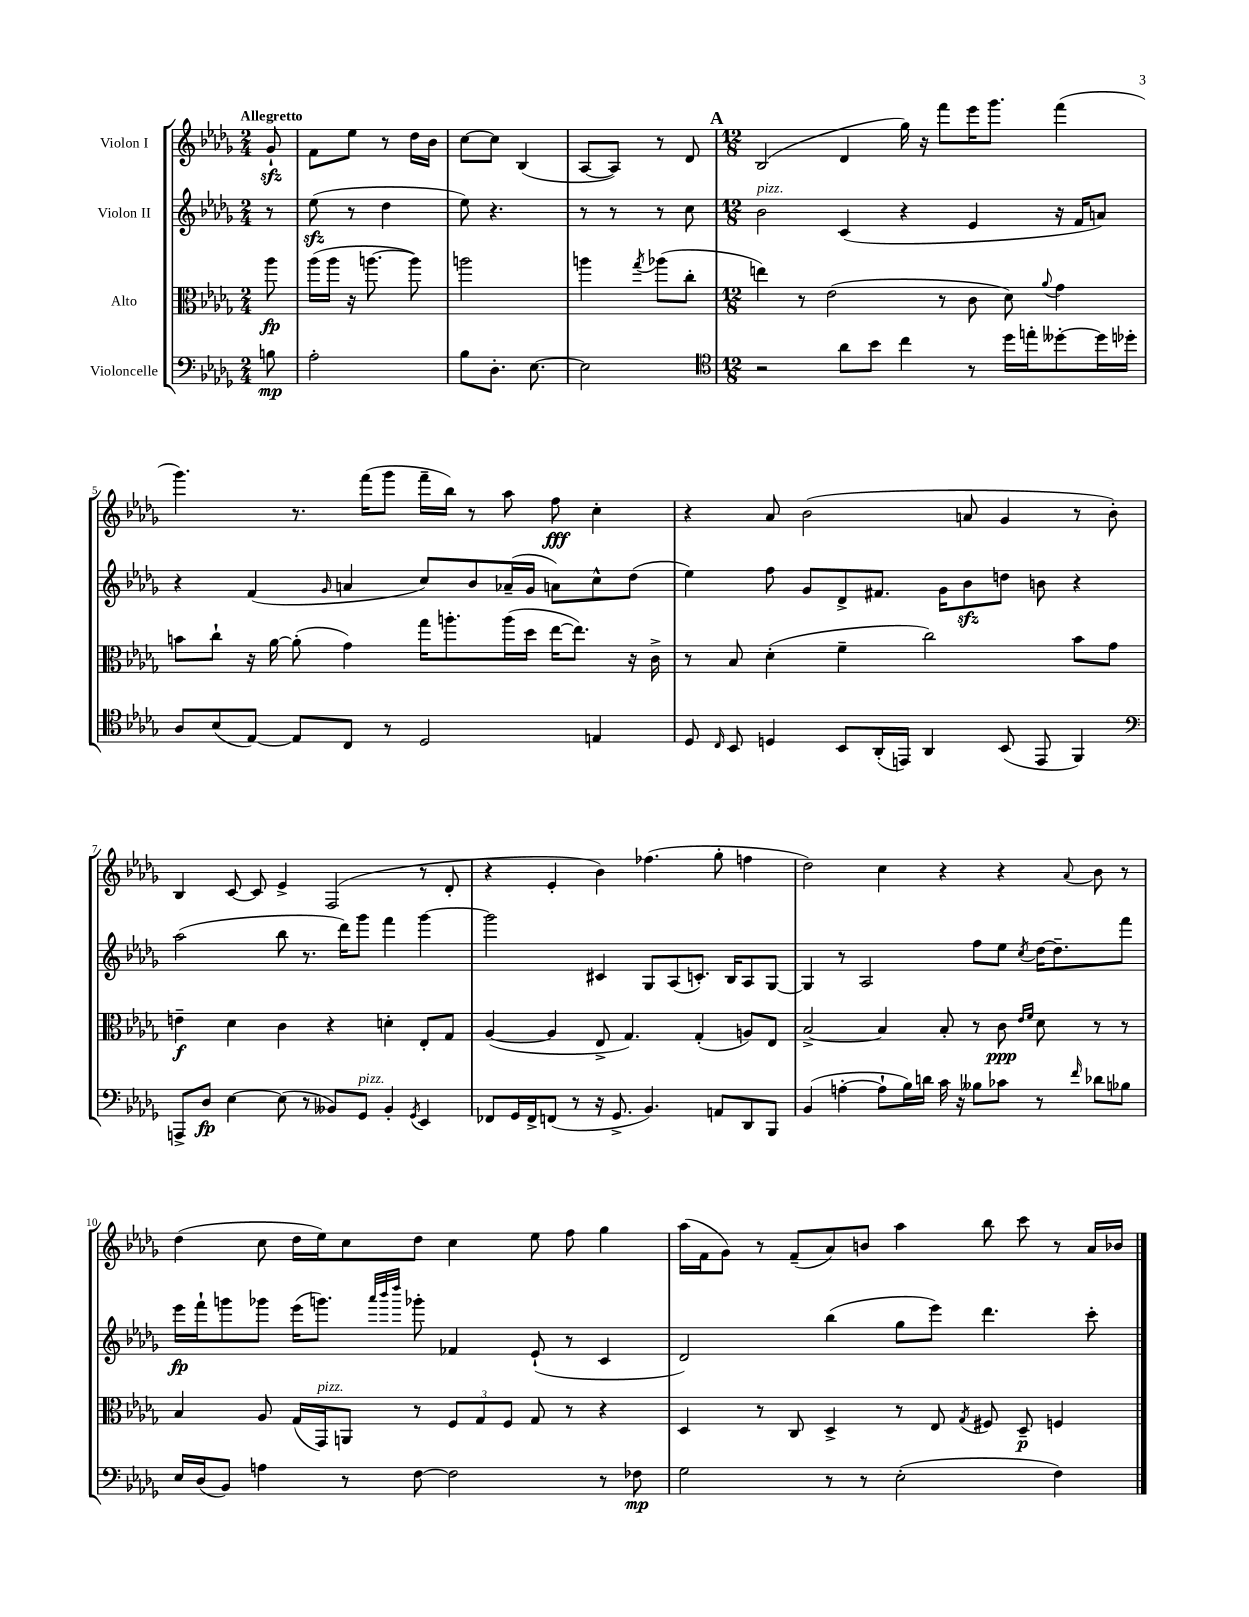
<<
\new StaffGroup <<
\new Staff = "s0" \with { instrumentName = "Violon I" } {
    \clef treble \key des \major \numericTimeSignature \time 2/4 \partial 8 \tempo "Allegretto"
    \autoBeamOff ges'8-!\sfz |
    f'8[ ees''8] r8 des''16[ bes'16] |
    c''8[~ c''8] bes4( |
    aes8[~ aes8]) r8 des'8 |
    \mark \markup { \bold "A" } \numericTimeSignature \time 12/8 bes2( des'4 ges''16) r16 f'''8[ ees'''16 ges'''8.] f'''4( |
    ges'''4.) r8. f'''16[( ges'''8] f'''16[-- bes''16]) r8 aes''8 f''8\fff c''4-. |
    r4 aes'8 bes'2( a'8 ges'4 r8 bes'8-.) |
    bes4 c'8~ c'8 ees'4-> f2( r8 des'8-. |
    r4 ees'4-. bes'4) fes''4.( ges''8-. f''4 |
    des''2) c''4 r4 r4 \appoggiatura { aes'8 } bes'8 r8 |
    des''4( c''8 des''16[ ees''16) c''8 des''8] c''4 ees''8 f''8 ges''4 |
    aes''16[( f'16 ges'8]) r8 f'8[--( aes'8) b'8] aes''4 bes''8 c'''8 r8 aes'16[ bes'16] \bar "|." |
}
\new Staff = "s1" \with { instrumentName = "Violon II" } {
    \clef treble \key des \major \numericTimeSignature \time 2/4 \partial 8
    \autoBeamOff r8 |
    ees''8\sfz( r8 des''4 |
    ees''8) r4. |
    r8 r8 r8 c''8 |
    \mark \markup { \bold "A" } \numericTimeSignature \time 12/8 bes'2^\markup { \italic "pizz." } c'4( r4 ees'4 r16 f'16[ a'8]) |
    r4 f'4( \grace { ges'16 } a'4 c''8[) bes'8 aes'16--( ges'16] a'8[) c''8-^ des''8]( |
    ees''4) f''8 ges'8[ des'8-> fis'8.] ges'16[ bes'8\sfz d''8] b'8 r4 |
    aes''2( bes''8 r8. des'''16[) ges'''8] f'''4 ges'''4~ |
    ges'''2 cis'4 ges8[ aes8( c'8.]-.) bes16[ aes8 ges8]~ |
    ges4 r8 aes2 f''8[ ees''8] \acciaccatura { c''8 } des''16[~ des''8.-- f'''8] |
    ees'''16[\fp f'''16-! g'''8 ges'''8] ees'''16[( g'''8.]) \grace { aes'''32[ bes'''32 des''''32] } ges'''8-. fes'4 ees'8-!( r8 c'4 |
    des'2) bes''4( ges''8[ ees'''8]) des'''4. c'''8-. \bar "|." |
}
\new Staff = "s2" \with { instrumentName = "Alto" } {
    \clef alto \key des \major \numericTimeSignature \time 2/4 \partial 8
    \autoBeamOff aes''8\fp |
    aes''16[( aes''16] r16 a''8.~ a''8) |
    a''2 |
    a''4 \acciaccatura { ges''8 } aes''8[( c''8]-. |
    \mark \markup { \bold "A" } \numericTimeSignature \time 12/8 e''4) r8 ees'2( r8 c'8 des'8) \appoggiatura { aes'8 } ges'4 |
    b'8[ c''8]-! r16 aes'16~ aes'8-.( ges'4) ges''16[ a''8.-. a''16( des''16] ees''16[~ ees''8.]) r16 c'16-> |
    r8 bes8 des'4-.( f'4-- c''2) bes'8[ ges'8] |
    e'4--\f des'4 c'4 r4 d'4-. ees8[-. ges8] |
    aes4~( aes4 ees8-> ges4.) ges4-.( a8[) ees8] |
    bes2~-> bes4 bes8-. r8 c'8\ppp \grace { ees'16[ f'16] } des'8 r8 r8 |
    bes4 aes8 ges16[( ges,16^\markup { \italic "pizz." }) a,8] r8 \tuplet 3/2 { f8[ ges8 f8] } ges8 r8 r4 |
    des4 r8 c8 des4-> r8 ees8 \acciaccatura { ges8 } fis8 des8--\p f4 \bar "|." |
}
\new Staff = "s3" \with { instrumentName = "Violoncelle" } {
    \clef bass \key des \major \numericTimeSignature \time 2/4 \partial 8
    \autoBeamOff b8\mp |
    aes2-. |
    bes8[ des8.]-. ees8.~ |
    ees2 |
    \mark \markup { \bold "A" } \numericTimeSignature \time 12/8 \clef tenor r2 aes'8[ bes'8] c''4 r8 des''16[ e''16-. deses''8~-. deses''16 des''16]-. |
    aes8[ bes8( ees8]~) ees8[ c8] r8 des2 e4 |
    des8 \grace { c16 } bes,8 d4 bes,8[ aes,16-.( e,16]) aes,4 bes,8( e,8 f,4) |
    \clef bass a,,8[-> des8]\fp ees4~ ees8( r8 beses,8[) ges,8]^\markup { \italic "pizz." } beses,4-. \acciaccatura { ges,8 } ees,4 |
    fes,8[ ges,16 fes,16-> f,8]( r8 r16 ges,8.-> bes,4.) a,8[ des,8 bes,,8] |
    bes,4( a4~-. a8[-! bes16) d'16] c'16 r16 beses8[ ces'8] r8 \grace { f'16 } des'8[ bes8] |
    ees16[ des16( bes,8]) a4 r8 f8~ f2 r8 fes8\mp |
    ges2 r8 r8 ees2-.( f4) \bar "|." |
}
>>
>>
